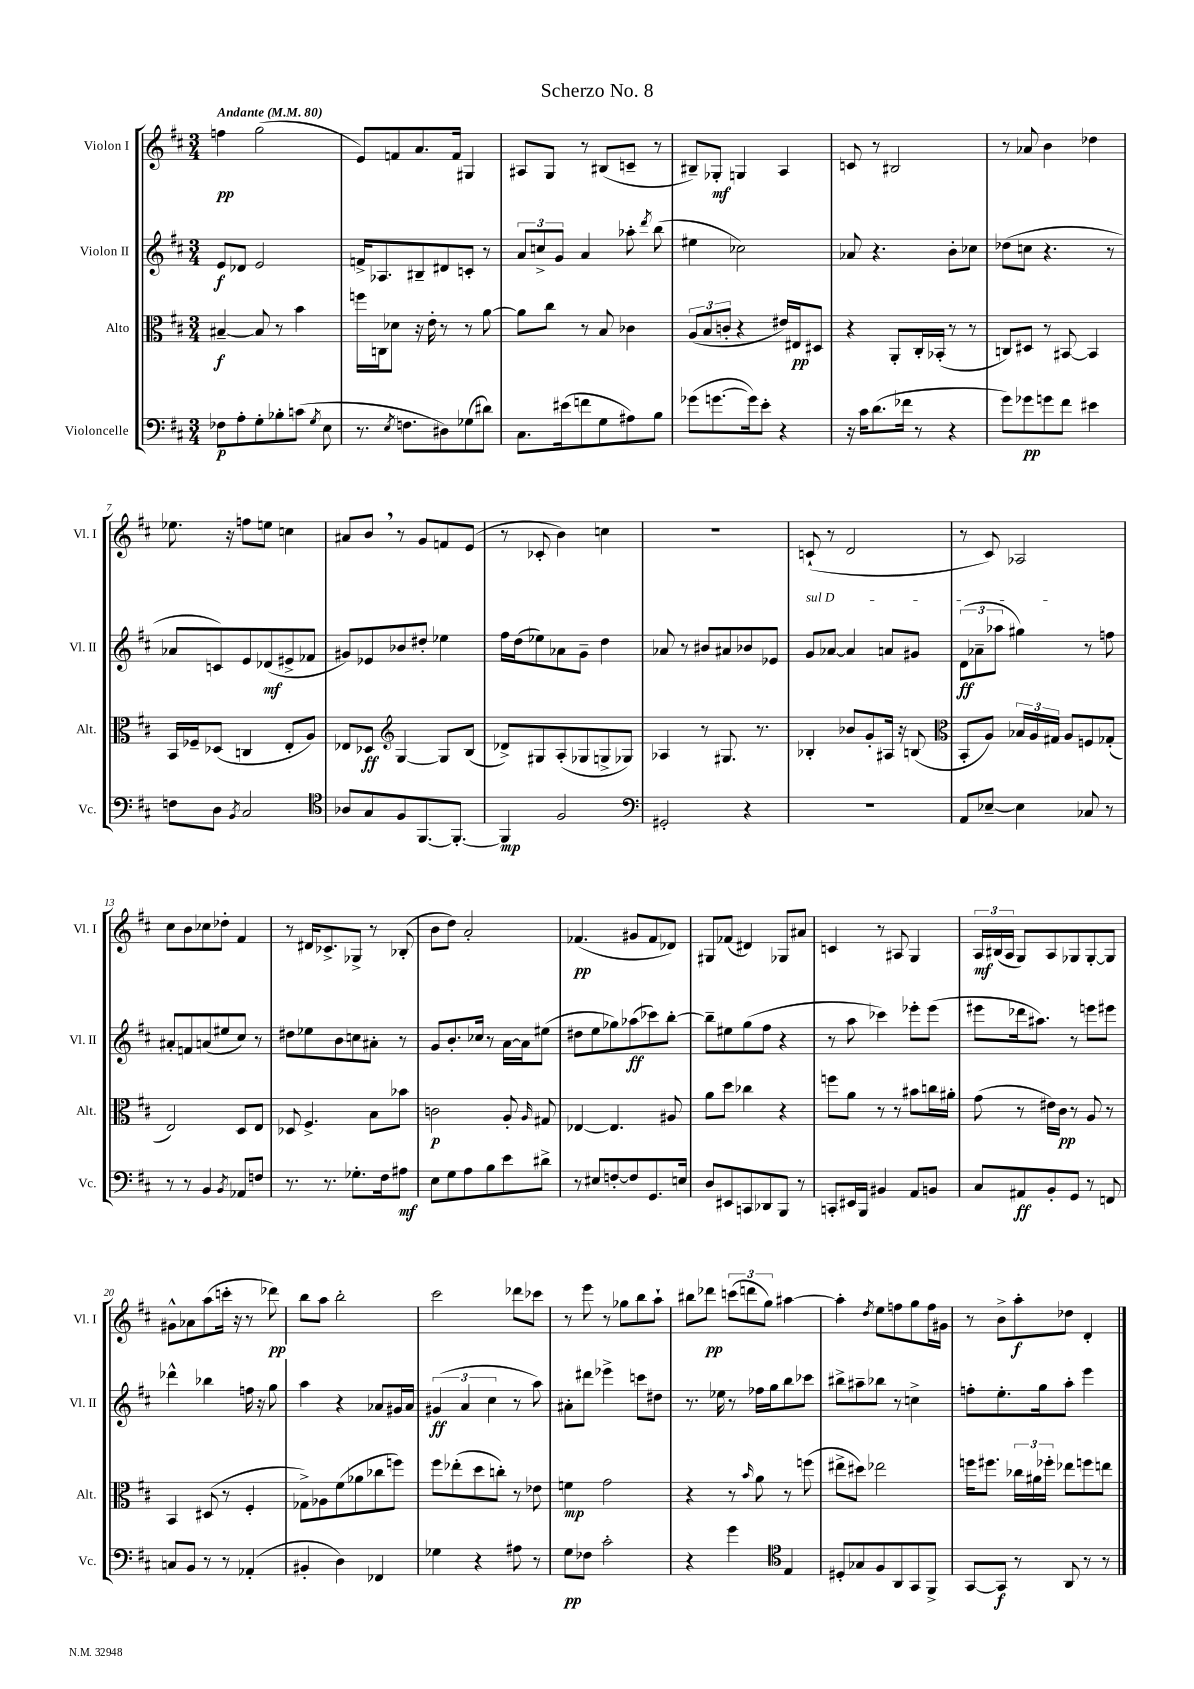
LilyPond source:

\header { title = "Scherzo No. 8" }
<<
\new StaffGroup <<
\new Staff = "s0" \with { instrumentName = "Violon I" shortInstrumentName = "Vl. I" } {
    \clef treble \key d \major \numericTimeSignature \time 3/4 \tempo "Andante" 4 = 80
    \autoBeamOff f''4\pp g''2( |
    e'8[) f'8 a'8. f'16] gis4 |
    ais8[ g8] r8 bis8[( c'8]-- r8 |
    bis8[--) ges8]-.\mf g4 a4 |
    c'8 r8 bis2 |
    r8 aes'8 b'4 des''4 |
    ees''8. r16 f''8[ e''8] c''4 |
    ais'8[ b'8] \breathe r8 g'8[ f'8 e'8]( |
    r8 ces'8-. b'4) c''4 |
    R2. |
    c'8-!( r8 d'2 |
    r8 cis'8) aes2 |
    cis''8[ b'8 ces''8 des''8]-. fis'4 |
    r8 dis'16[ ces'8.-> ges8]-> r8 bes8-.( |
    b'8[ d''8]) a'2-. |
    fes'4.\pp( gis'8[ fes'8 des'8]) |
    gis8[ fes'8]( dis'4) ges8[ ais'8] |
    c'4 r8 ais8 g4 |
    \tuplet 3/2 { a16[\mf bis16( a16] } g8[) a8 ges8 ges8~-. ges8] |
    gis'8[-^ aes'8 a''8( c'''16]-. r16 r8 des'''8\pp) |
    b''8[ a''8] b''2-. |
    cis'''2 des'''8[ ces'''8] |
    r8 e'''8 r8 ges''8[ b''8 a''8]-! |
    bis''8[ des'''8]\pp \tuplet 3/2 { c'''8[( d'''8 g''8]) } ais''4~ |
    ais''4-. \acciaccatura { d''8 } e''8[ f''8 g''8 f''16 gis'16] |
    r8 b'8[-> a''8-.\f des''8] d'4-. \bar "|." |
}
\new Staff = "s1" \with { instrumentName = "Violon II" shortInstrumentName = "Vl. II" } {
    \clef treble \key d \major \numericTimeSignature \time 3/4
    \autoBeamOff e'8[\f des'8] e'2 |
    f'16[-> aes8. bis8-- dis'8 c'8]-. r8 |
    \tuplet 3/2 { a'8[ c''8-> g'8] } a'4 aes''8-. \acciaccatura { d'''8 } b''8( |
    eis''4 ces''2) |
    aes'8 r4. b'8[-. ces''8] |
    des''8[( c''8] r4. r8 |
    aes'8[ c'8) e'8 des'8\mf( eis'8-> fes'8] |
    gis'8[) ees'8 bes'8 dis''8]-. ees''4 |
    fis''16[ d''16( ees''8) aes'8 g'8]-- d''4 |
    aes'8 r8 bis'8[ ais'8 bes'8 ees'8] |
    \once \override TextSpanner.bound-details.left.text = \markup { \italic "sul D" } g'8[\startTextSpan aes'8]~ aes'4 a'8[ gis'8] |
    \tuplet 3/2 { d'8[\ff( aes'8-- aes''8] } gis''4\stopTextSpan) r8 f''8 |
    ais'8[-. f'8 a'8( eis''8 cis''8]) r8 |
    dis''8[ ees''8 b'8 c''8 ais'8]-. r8 |
    g'8[ b'8.-. ces''16] r8 a'16[~ a'16 eis''8]( |
    dis''8[ e''8 ges''8) aes''8\ff( ces'''8) b''8]~-. |
    b''8[-- eis''8 g''8( fis''8] r4 |
    r8 a''8 ces'''4) ees'''8[-. ees'''8]( |
    eis'''8[ des'''16 ais''8.]) r8 e'''8[ eis'''8] |
    des'''4-^ bes''4 f''16 r16 g''8 |
    a''4 r4 aes'8[ gis'16 aes'16] |
    \tuplet 3/2 { gis'4\ff( a'4 cis''4 } r8 a''8) |
    ais'8[-. dis'''8] ees'''4-> c'''8[ dis''8] |
    r8. ees''16 r8 fes''16[ g''16 b''8 ces'''8] |
    bis''8[-> ais''8-- bes''8] r8 c''4-> |
    f''8[-. e''8.-. g''16 a''8]-. e'''4 \bar "|." |
}
\new Staff = "s2" \with { instrumentName = "Alto" shortInstrumentName = "Alt." } {
    \clef alto \key d \major \numericTimeSignature \time 3/4
    \autoBeamOff bis4~--\f bis8 r8 b'4 |
    f''16[ c16 des'8] r16 e'16-. r8 r8 a'8~ |
    a'8[ cis''8] r8 b8 ces'4 |
    \tuplet 3/2 { a8[( b8 c'8]-. } r4 eis'16[) eis16\pp dis8] |
    r4 a,8[-. cis16-. bes,16]-.( r8 r8 |
    c8[) dis8] r8 bis,8~ bis,4 |
    b,16[ fes16-- des8]( c4 e8[-. a8]) |
    ees8[ des8]\ff \clef treble g4~ g8[ b8]( |
    des'8[->) gis8 a8-.( ges8 g8-> ges8]) |
    aes4 r8 gis8. r8. |
    bes4-. bes'8[ g'8-. ais16] r16 b8( |
    \clef alto b,8[-. a8]) \tuplet 3/2 { bes16[ a16 gis16] } a8[ f8 ges8]-.( |
    e2) d8[ e8] |
    des8 fis4.-> b8[ bes'8] |
    c'2\p a8-. \grace { a16 } gis8 |
    ees4~ ees4. ais8 |
    a'8[ d''8] ces''4 r4 |
    f''8[ a'8] r8 r8 bis'8[ c''16 ais'16]-. |
    g'8( r8 eis'16[) cis'16]\pp r8 a8 r8 |
    b,4 dis8( r8 fis4-. |
    ges8[->) aes8 fis'8( aes'8 ces''8 f''8]) |
    fis''8[ ees''8-.( d''8 c''8]-.) r8 ees'8 |
    f'4\mp g'2 |
    r4 r8 \grace { b'16 } a'8 r8 f''8( |
    eis''8[-> dis''8]) ees''2 |
    f''16[ fis''8.] \tuplet 3/2 { ces''16[ ais'16 fes''16]-. } ees''8[ f''8 e''8] \bar "|." |
}
\new Staff = "s3" \with { instrumentName = "Violoncelle" shortInstrumentName = "Vc." } {
    \clef bass \key d \major \numericTimeSignature \time 3/4
    \autoBeamOff fes8[\p a8-. g8-. bes8-. c'8]( \acciaccatura { g8 } e8 |
    r8. \acciaccatura { e8 } f8.[ dis8) ges8( dis'8]) |
    cis8.[ eis'16( f'8 g8 ais8) b8] |
    ges'8[( g'8.~ g'16) e'8]-. r4 |
    r16 cis'16[ d'8.( fes'16] r8 r4 |
    g'8[) ges'8\pp g'8 fis'8] eis'4 |
    f8[ d8] \acciaccatura { b,8 } cis2 |
    \clef tenor aes8[ g8 fis8 fis,8.~ fis,8.]~-. |
    fis,4\mp fis2 |
    \clef bass gis,2-. r4 |
    R2. |
    a,8[ ees8]~-- ees4 ces8 r8 |
    r8 r8 b,4 \acciaccatura { b,8 } aes,8[ f8] |
    r8. r8. ges8.[-. fis16 ais8]\mf |
    e8[ g8 a8 b8 e'8 dis'8]-> |
    r8 eis8[ f8~-. f8 g,8. e16] |
    d8[ eis,8 c,8 des,8 b,,8] r8 |
    c,8[-. eis,16 b,,16] bis,4 a,8[ b,8] |
    cis8[ ais,8\ff b,8-. g,8] r8 f,8 |
    c8[ b,8] r8 r8 aes,4-.( |
    bis,4-. d4) fes,4 |
    ges4 r4 ais8 r8 |
    g8[\pp fes8] cis'2-. |
    r4 g'4 \clef tenor e4 |
    dis8[-. ges8 fis8 a,8 g,8 fis,8]-> |
    g,8[~ g,8]\f r8 a,8 r8 r8 \bar "|." |
}
>>
>>
